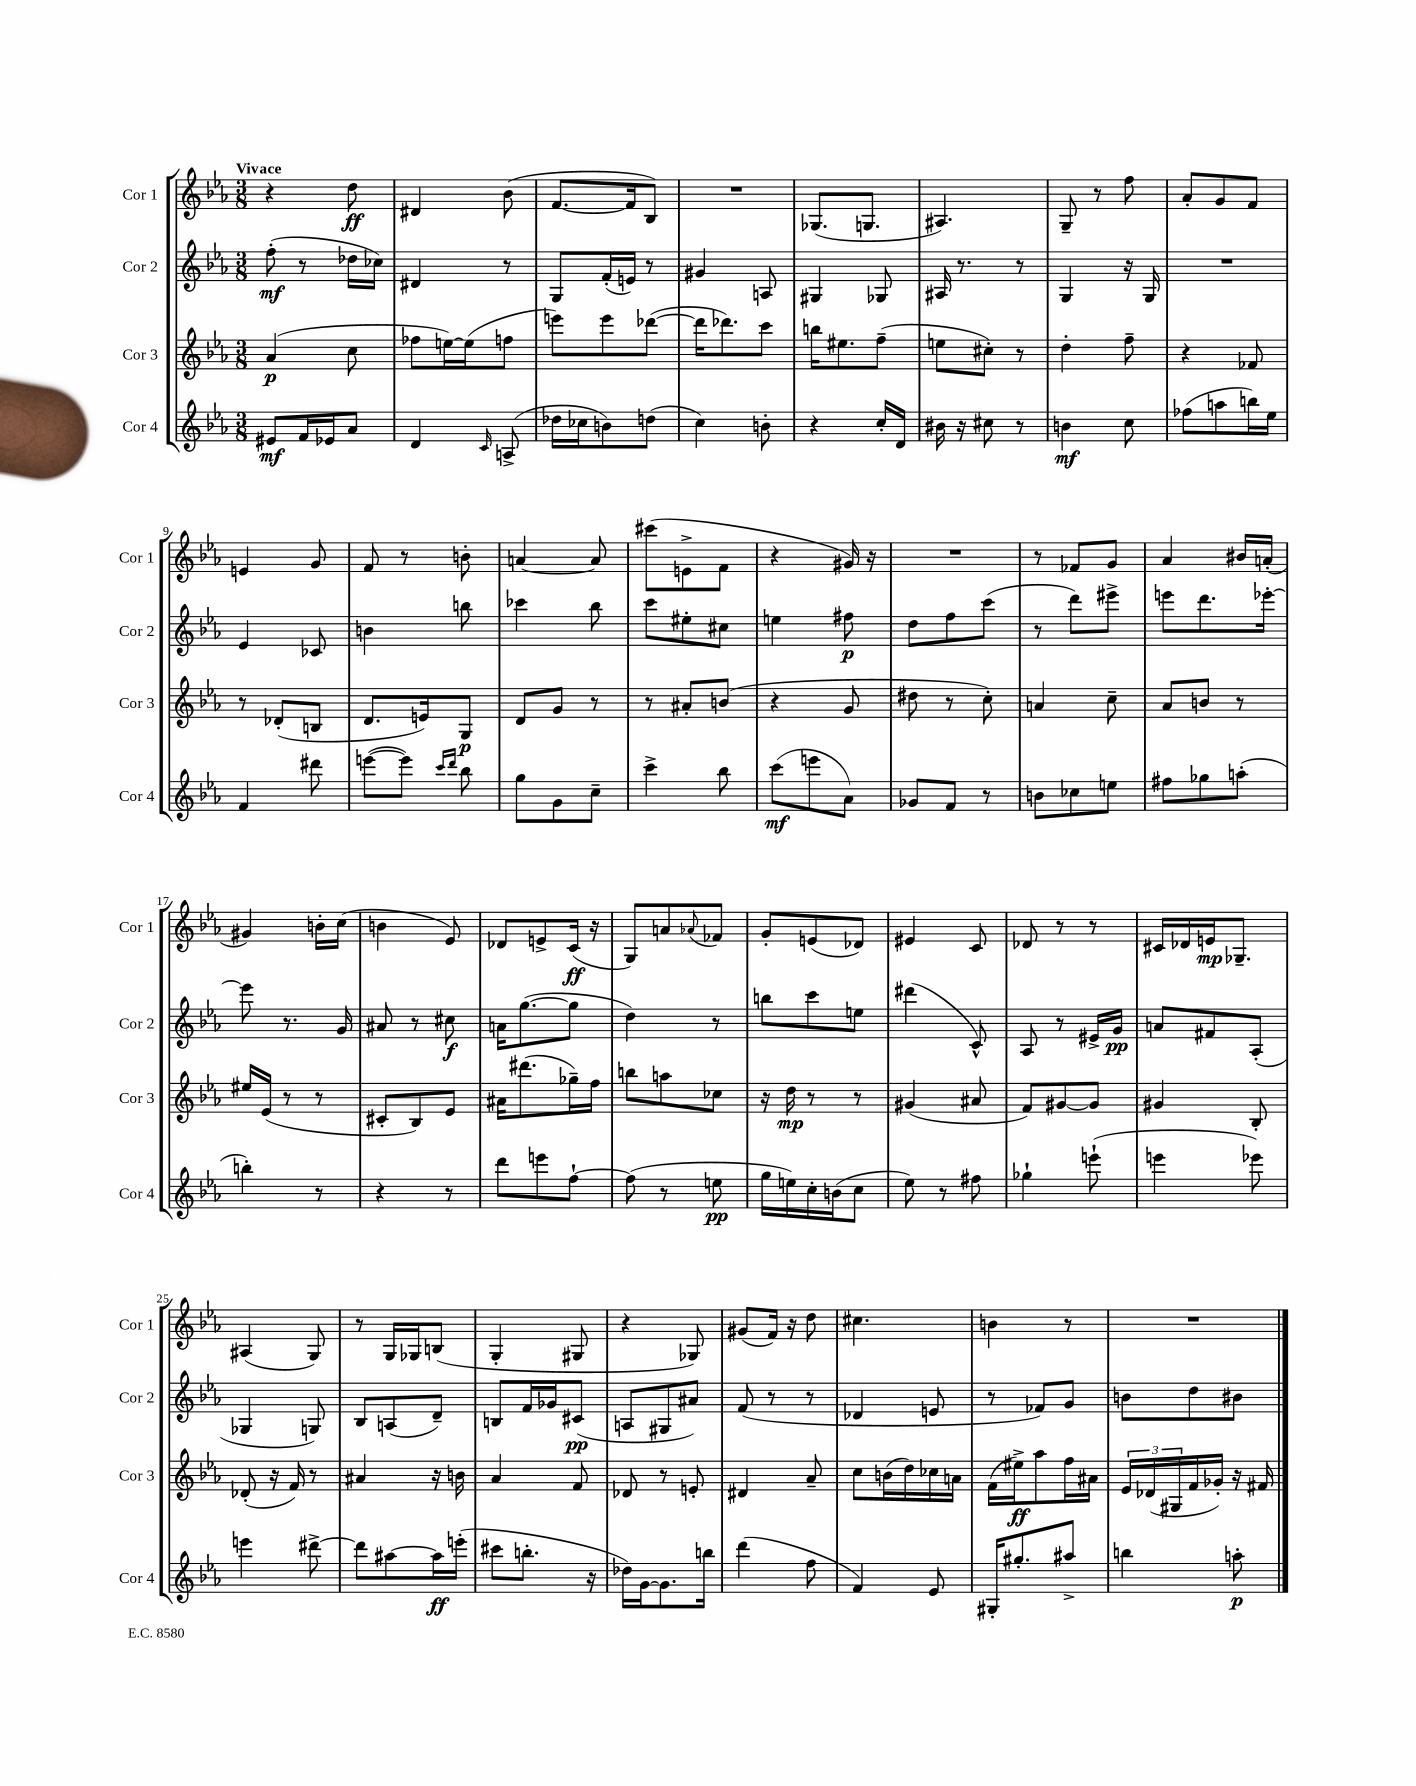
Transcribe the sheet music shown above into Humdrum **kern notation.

**kern	**kern	**kern	**kern
*staff4	*staff3	*staff2	*staff1
*clefG2	*clefG2	*clefG2	*clefG2
*k[b-e-a-]	*k[b-e-a-]	*k[b-e-a-]	*k[b-e-a-]
*M3/8	*M3/8	*M3/8	*M3/8
8e#	(4a-	(8ff'	4r
16f	.	8r	.
16e-	.	.	.
8a-	8cc	16dd-	8dd
.	.	16cc-)	.
=	=	=	=
4d	8ff-	4d#	4d#
.	[16ee)	.	.
.	(16ee]	.	.
16qqc	.	.	.
(8A^	8ff	8r	(8b-
=	=	=	=
16dd-	8eee)	8G	[8.f
16cc-	.	.	.
8b)	8eee	(16f'	.
.	.	16e)	16f]
(8dd	([8ddd-	8r	8B-)
=	=	=	=
4cc)	16ddd-]	4g#	4.r
.	8.ddd-)	.	.
8b'	8ccc	8A	.
=	=	=	=
4r	16bb	4G#	(8.G-
.	8.ee#	.	.
.	.	.	8.G
16cc'	(8ff~	8G-	.
16d	.	.	.
=	=	=	=
16b#	8ee	16A#	4.A#)
16r	.	8.r	.
8cc#	8cc#')	.	.
8r	8r	8r	.
=	=	=	=
4b	4dd'	4G	8G~
.	.	.	8r
8cc	8ff~	16r	8ff
.	.	16G	.
=	=	=	=
(8ff-	4r	4.r	8a-'
8aa	.	.	8g
16bb)	8f-	.	8f
16ee-	.	.	.
=	=	=	=
4f	8r	4e-	4e
.	(8d-'	.	.
8ddd#	8B	8c-	8g
=	=	=	=
([8eee	8.d	4b	8f
8eee])	.	.	8r
.	16e)	.	.
16qqccc	.	.	.
16qqddd	.	.	.
8bb-	8G	8bb	8b'
=	=	=	=
8gg	8d	4ccc-	[4a
8g	8g	.	.
8cc~	8r	8bb-	8a]
=	=	=	=
4ccc^	8r	8ccc	(8ccc#
.	8a#'	8ee#'	8e^
8bb-	(8b	8cc#	8f
=	=	=	=
(8ccc	4r	4ee	4r
8eee	.	.	.
8a-)	8g	8ff#	16g#)
.	.	.	16r
=	=	=	=
8g-	8dd#	8dd	4.r
8f	8r	8ff	.
8r	8cc')	(8ccc	.
=	=	=	=
8b	4a	8r	8r
8cc-	.	8ddd)	8f-
8ee	8cc~	8eee#^	8g
=	=	=	=
8ff#	8a-	8eee	4a-
8gg-	8b	8.ddd	.
(8aa'	8r	.	16b#
.	.	[16eee-'	(16a'
=	=	=	=
4bb')	16ee#	8eee-]	4g#)
.	(16e-	.	.
.	8r	8.r	.
8r	8r	.	16b'
.	.	16g	(16cc
=	=	=	=
4r	8c#'	8a#	4b
.	8B-)	8r	.
8r	8e-	8cc#	8e-)
=	=	=	=
8ddd	16a#	16a	8d-
.	(8.ddd#	([8.gg	.
8eee	.	.	8e^
[8ff`	16gg-~)	8gg]	(16c
.	16ff	.	16r
=	=	=	=
(8ff]	8bb	4dd)	8G)
8r	8aa	.	8a
.	.	.	8qqa-
8ee	8cc-	8r	8f-
=	=	=	=
16gg	16r	8bb	8g'
16ee)	16dd	.	.
16cc'	8r	8ccc	(8e
(16b	.	.	.
8cc	8r	8ee	8d-)
=	=	=	=
8ee-)	(4g#	(4ddd#	4e#
8r	.	.	.
8ff#	8a#	8c^^)	8c
=	=	=	=
4gg-`	8f)	8A-	8d-
.	[8g#	8r	8r
(8eee`	8g#]	16e#^	8r
.	.	16g	.
=	=	=	=
4eee	4g#	8a	16c#
.	.	.	16d-
.	.	8f#	16e
.	.	.	8.G-~
8eee-)	8B-'	(8A-'	.
=	=	=	=
4eee	(8d-'	4G-	(4A#
.	16r	.	.
.	16f)	.	.
[8ddd#^	8r	8G)	8G)
=	=	=	=
8ddd#]	4a#	8B-	8r
[8aa#	.	(8A	16G
.	.	.	16G-
16aa#]	16r	8d~)	(8B
(16eee'	16b	.	.
=	=	=	=
8ccc#	4a-	8B	4G'
8.bb'	.	16f	.
.	.	16g-	.
.	8f	(8c#	8G#
16r	.	.	.
=	=	=	=
16dd-)	8d-	8A	4r
[16g	.	.	.
8.g]	8r	8G#	.
.	8e'	8a#)	8G-)
16bb	.	.	.
=	=	=	=
(4ddd	4d#	(8f	(8g#
.	.	8r	16f)
.	.	.	16r
8ff	8a-~	8r	8dd
=	=	=	=
4f)	8cc	4d-	4.cc#
.	(16b	.	.
.	16dd)	.	.
8e-	16cc-	8e	.
.	16a	.	.
=	=	=	=
16G#'	(16f	8r	4b
8.gg#'	16ee#^)	.	.
.	8aa-	8f-)	.
8aa#^	16ff	8g	8r
.	16a#	.	.
=	=	=	=
4bb	24e-	8b	4.r
.	(24d-	.	.
.	24G#	.	.
.	16f	8dd	.
.	16g-')	.	.
8aa'	16r	8b#	.
.	16f#	.	.
==	==	==	==
*-	*-	*-	*-
